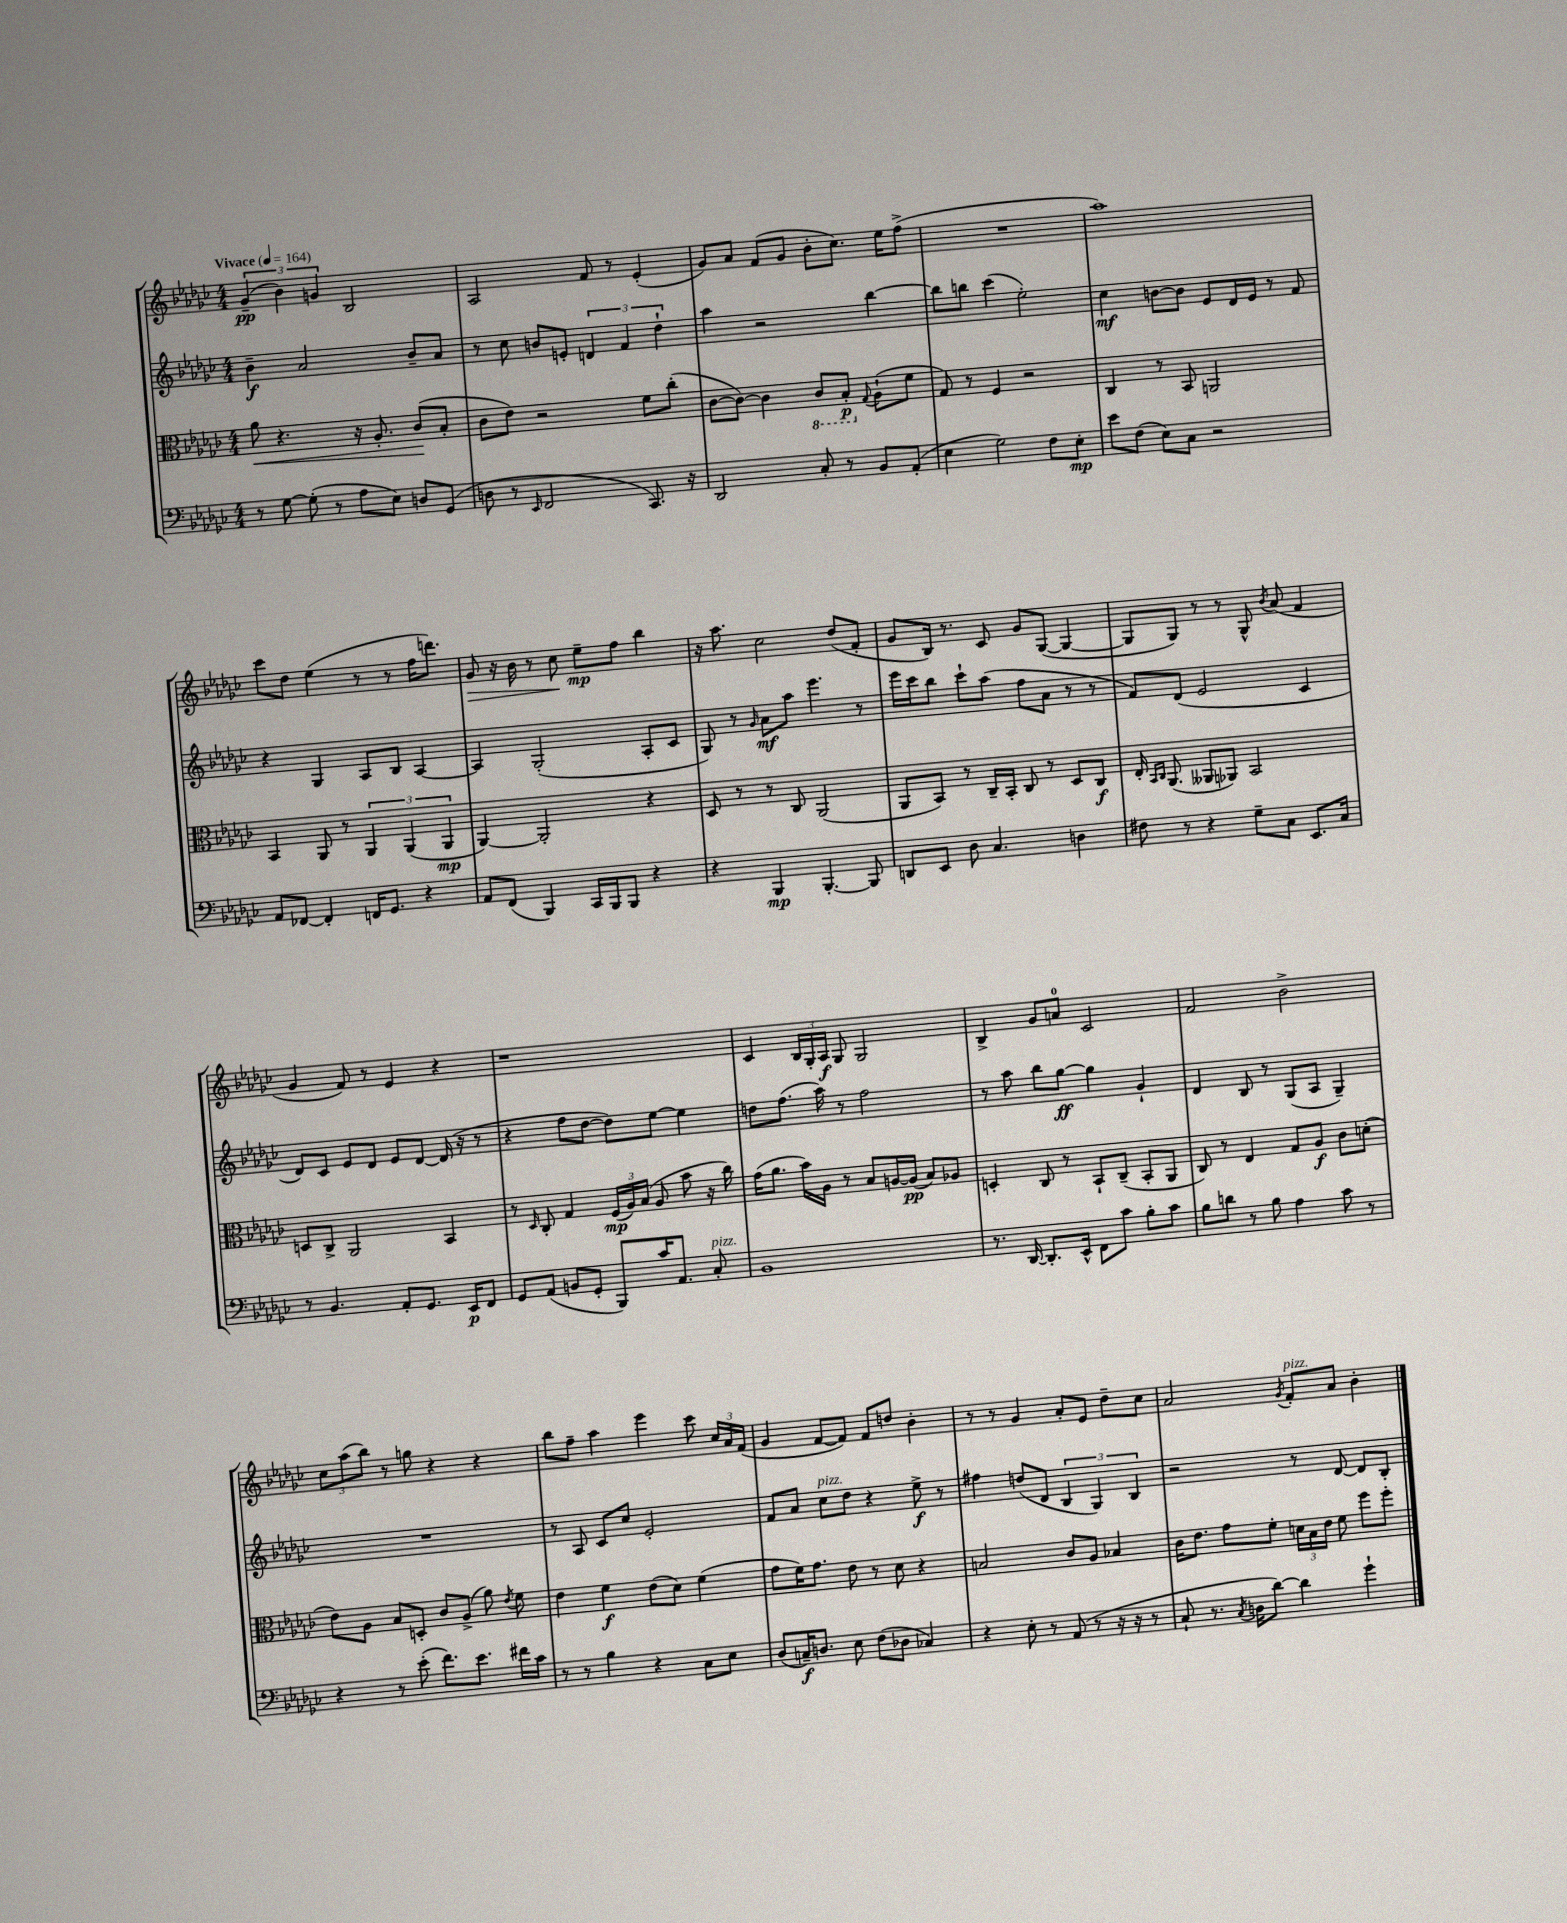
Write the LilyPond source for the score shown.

<<
\new StaffGroup <<
\new Staff = "s0" {
    \clef treble \key ges \major \numericTimeSignature \time 4/4 \tempo "Vivace" 4 = 164
    \autoBeamOff \tuplet 3/2 { ges'4--\pp( bes'4) g'4 } bes2 |
    aes2 f'8 r8 ees'4-.( |
    ges'8[) aes'8] f'8[( ges'8] bes'8[-. ces''8.]) ees''16[ f''8]->( |
    R1 |
    aes''1) |
    ces'''8[ des''8] ees''4( r8 r8 f''16[ d'''8.]) |
    ges'8\> r16 bes'16 r8 ces''8\! ees''8[--\mp f''8] bes''4 |
    r16 aes''8. ces''2 des''8[( f'8]-. |
    ges'8[ bes16]) r8. ces'8 ges'8[ ges8]~( ges4~ |
    ges8[ ges8]) r8 r8 ges8-^ \acciaccatura { bes'8 } aes'8( f'4 |
    ges'4 f'8) r8 ees'4 r4 |
    r1 |
    ces'4 \tuplet 3/2 { bes16[ ges16-. aes16]\f } ges8 ges2 |
    bes4-> ges'8[ a'8]-0 ces'2 |
    f'2 bes'2-> |
    \tuplet 3/2 { ces''8[ aes''8( bes''8]) } r8 g''8 r4 r4 |
    bes''8[ f''8]-- aes''4 ees'''4 ces'''8 \tuplet 3/2 { ces''16[ aes'16 f'16]( } |
    ges'4 f'8[~ f'8]) f'8[ d''8] bes'4-. |
    r8 r8 ges'4 aes'8[-. ees'8] des''8[-- ces''8] |
    aes'2 \acciaccatura { ges'8 } f'8[-.^\markup { \italic "pizz." } aes'8] bes'4-. \bar "|." |
}
\new Staff = "s1" {
    \clef treble \key ges \major \numericTimeSignature \time 4/4
    \autoBeamOff bes'4--\f aes'2 bes'8[-- aes'8] |
    r8 ces''8 b'8[ e'8]-. \tuplet 3/2 { d'4 f'4 des''4-! } |
    aes''4 r2 bes''4~ |
    bes''8[ b''8] ces'''4( ees''2-.) |
    ces''4\mf b'8[~ b'8] ees'8[ des'16 ees'16] r8 f'8 |
    r4 ges4 aes8[ bes8] aes4~ |
    aes4 ges2-.( aes8[-. ces'8] |
    ges8) r8 \grace { ges'16 } aes'8[\mf aes''8] ees'''4. r8 |
    ees'''16[ ces'''16 bes''8] ces'''8[-! aes''8]( f''8[ aes'8] r8 r8 |
    f'8[) des'8]( ees'2 ces'4 |
    des'8[) ces'8] ees'8[ des'8] ees'8[ des'8]~ des'16( r16 r8 |
    r4 f''8[ des''8]~ des''8[) ees''8]~ ees''4 |
    d''8[ f''8.]( aes''16) r8 f''2 |
    r8 aes''8 bes''8[ ges''8]~\ff ges''4 ges'4-! |
    des'4 bes8 r8 ges8[( aes8] ges4--) |
    R1 |
    r8 aes8 ces'8[ ces''8] ees'2-. |
    f'8[ aes'8] ces''8[^\markup { \italic "pizz." } des''8] r4 ees''8->\f r8 |
    fis''4 d''8[( des'8] \tuplet 3/2 { bes4 ges4) bes4 } |
    r2 r8 des'8~ des'8[ bes8]-. \bar "|." |
}
\new Staff = "s2" {
    \clef alto \key ges \major \numericTimeSignature \time 4/4
    \autoBeamOff aes'8\< r4. r16 aes8.-. ces'8[\!( bes8]-. |
    ces'8[ ees'8]) r2 f'8[ ces''8]-.( |
    ces'8[~ ces'8]~) ces'4 \ottava #-1 ces8[ bes,8]-.\p \ottava #0 \appoggiatura { ges8 } aes8[-!( f'8] |
    ges8) r8 f4 r2 |
    ces4 r8 bes,8 a,2 |
    bes,4 aes,8 r8 \tuplet 3/2 { aes,4 aes,4( aes,4\mp } |
    aes,4~) aes,2-. r4 |
    des8 r8 r8 ces8 aes,2( |
    aes,8[ bes,8]) r8 ces16[-- bes,16]-. ces8 r8 des8[ ces8]\f |
    ees16-. \grace { bes,16[ ces16] } aes,8.( aeses,8[ aes,8]) bes,2 |
    d8[ ces8]-> aes,2 bes,4 |
    r8 \grace { des16 } ces8-. ges4 \tuplet 3/2 { f16[\mp( aes16) bes16]( } aes8 bes'8 r16 ces''16) |
    ges'16[( aes'8.] bes'16[) aes16] r8 bes8[ a16~ a16]\pp( bes8[) aes8] |
    d4-. ces8 r8 bes,8[-! ces8]--( bes,8[-. aes,8] |
    ces8) r8 ees4 ges8[ aes8]\f ces'8[ d'8]-.( |
    ees'8[) aes8] bes8[ d8]-. ces'8[ aes8]->( aes'8) \acciaccatura { ees'8 } f'8 |
    ees'4 f'4\f ees'8[( des'8]) f'4( |
    ges'8[ f'16) ges'8.] ees'8 r8 des'8 r4 |
    b2 ces'8[ aes8] bes4 |
    ces'16[ ees'8.] ges'8[ f'8]-. \tuplet 3/2 { d'16[ bes16 ees'16] } f'8 f''8[ f''8]-. \bar "|." |
}
\new Staff = "s3" {
    \clef bass \key ges \major \numericTimeSignature \time 4/4
    \autoBeamOff r8 ges8~ ges8-.( r8 aes8[ ees8]) d8[ ges,8]( |
    d8 r8 \grace { ees,16 } f,2 ces,8.) r16 |
    des,2 ces8-. r8 bes,8[ aes,8]-.( |
    ees4 ges2) f8[ ees8]-.\mp |
    ees'8[ f8]( ees8[) ces8] r2 |
    aes,8[ fes,8]~ fes,4-. f,16[ ges,8.] r4 |
    aes,8[ f,8]( bes,,4) ces,16[ bes,,16 bes,,8] r4 |
    r4 bes,,4\mp bes,,4.~-. bes,,8 |
    d,8[ ees,8] des8 ces4. d4 |
    fis8 r8 r4 ges8[-- ces8] ees,8.[ ces16] |
    r8 bes,4. aes,8[-. ges,8.] ees,16[\p f,8] |
    ges,8[ aes,8]( b,8[ ges,8]-. bes,,8[) ces'16 aes,8.] ces8-.^\markup { \italic "pizz." } |
    bes,1 |
    r8. des,16~ des,8.[-. ees,16]-^ f,8[ ces'8] bes8[-. ces'8] |
    bes8[ d'8] r8 bes8 aes4 ces'8 r8 |
    r4 r8 ees'8-.( f'8.[) ees'8.] fis'16[ ces'16] |
    r8 r8 bes4 r4 ces8[ ees8] |
    des8[( c16--\f) d8.] ees8 f8[( des8] ces4) |
    r4 ees8-. r8 aes,8( r8 r16 r16 r8 |
    ces8-! r8. \acciaccatura { ces8 } d16[ des'8]~) des'4 ges'4-! \bar "|." |
}
>>
>>
\layout { \context { \Score \remove "Bar_number_engraver" } }
